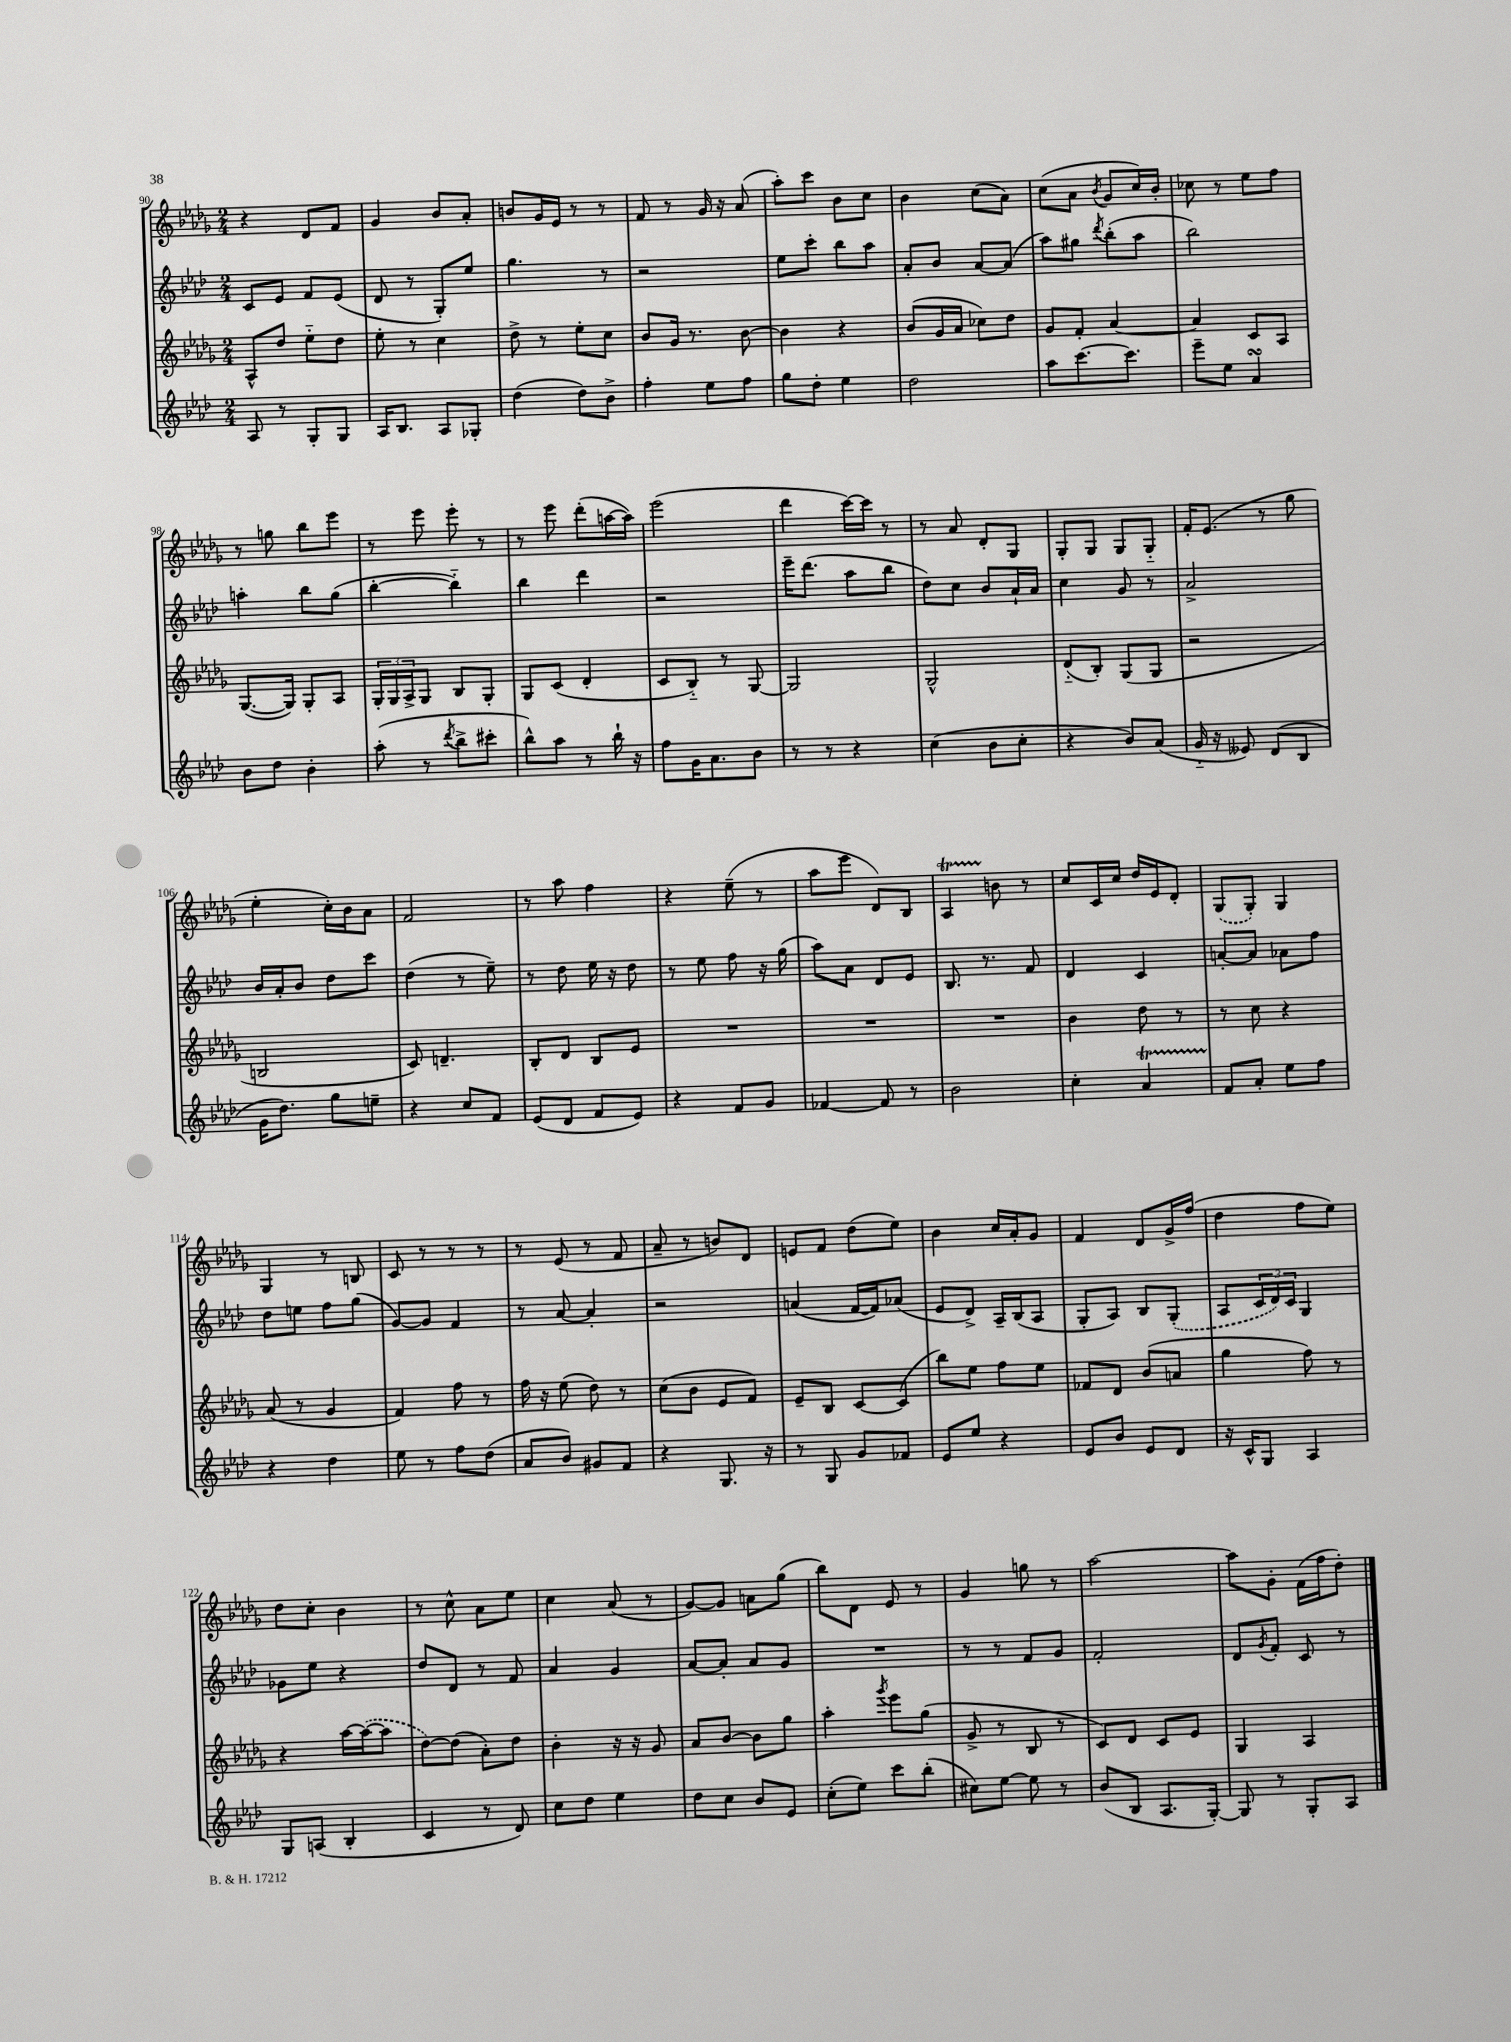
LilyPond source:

<<
\new StaffGroup <<
\new Staff = "s0" {
    \clef treble \key des \major \numericTimeSignature \time 2/4
    r4 des'8 f'8 |
    ges'4 bes'8 aes'8-. |
    b'8 ges'16 ees'16 r8 r8 |
    f'8 r8 ges'16 r16 aes'8( |
    aes''8-.) c'''8 bes'8 c''8 |
    bes'4 c''8( aes'8) |
    c''8( aes'8 \acciaccatura { bes'8 } ges'8 c''16) bes'16-. |
    ces''8 r8 ees''8 f''8 |
    r8 g''8 bes''8 ees'''8 |
    r8 ees'''8 ees'''8-. r8 |
    r8 ees'''8 des'''8-.( a''16~ a''16) |
    ees'''2( |
    des'''4 c'''16~) c'''16 r8 |
    r8 aes'8 des'8-. ges8 |
    ges8-. ges8 ges8 ges8-_ |
    f'16-. ees'8.( r8 ges''8 |
    ees''4-. c''16-.) bes'16 aes'8 |
    f'2 |
    r8 aes''8 f''4 |
    r4 ees''8--( r8 |
    aes''8 ees'''8 des'8) bes8 |
    aes4\startTrillSpan b'8\stopTrillSpan r8 |
    c''8 c'16 c''16 des''16 ees'16 des'8-. |
    \once \slurDashed ges8( ges8-.) ges4 |
    ges4 r8 b8 |
    c'8 r8 r8 r8 |
    r8 ees'8( r8 f'8 |
    aes'8-- r8 b'8) des'8 |
    e'8 f'8 des''8( ees''8) |
    bes'4 c''16 aes'16-. ges'8 |
    f'4 des'8 ges'16-> f''16( |
    des''4 f''8 ees''8) |
    des''8 c''8-. bes'4 |
    r8 c''8-^ aes'8 ees''8 |
    c''4 aes'8( r8 |
    ges'8~) ges'8 a'8 ges''8( |
    bes''8) des'8 ees'8 r8 |
    ges'4 g''8 r8 |
    aes''2~ |
    aes''8 ges'8-. f'16( f''16 des''8-.) \bar "|." |
}
\new Staff = "s1" {
    \clef treble \key aes \major \numericTimeSignature \time 2/4
    c'8 ees'8 f'8 ees'8( |
    des'8 r8 g8-.) ees''8 |
    g''4. r8 |
    r2 |
    ees''8 c'''8-. bes''8 aes''8 |
    aes'8-. bes'8 aes'8~ aes'8( |
    aes''8) gis''8 \acciaccatura { des'''8 } bes''8-.( aes''8 |
    bes''2) |
    a''4-. bes''8 g''8( |
    bes''4~-. bes''4-_) |
    bes''4 des'''4 |
    r2 |
    ees'''16-- des'''8.( aes''8 bes''8 |
    des''8) c''8 bes'8 aes'16-! aes'16 |
    c''4 g'8 r8 |
    aes'2-> |
    bes'16 aes'16-. bes'8 des''8 c'''8 |
    des''4( r8 ees''8--) |
    r8 des''8 ees''16 r16 des''8 |
    r8 ees''8 f''8 r16 g''16( |
    aes''8) aes'8 des'8 ees'8 |
    bes8. r8. f'8 |
    des'4 c'4 |
    a'8~-. a'8 aes'8 f''8 |
    des''8 e''8 f''8 g''8( |
    g'8~) g'8 f'4 |
    r8 aes'8~ aes'4-. |
    r2 |
    a'4( f'16~ f'16) aes'8( |
    ees'8 des'8->) aes16-- bes16( aes8 |
    g8-. aes8) bes8 \once \slurDashed g8-.( |
    aes8 \tuplet 3/2 { c'16 des'16) c'16 } g4 |
    ges'8 ees''8 r4 |
    des''8 des'8 r8 f'8 |
    aes'4 g'4 |
    aes'8~ aes'8-. aes'8 g'8 |
    R2 |
    r8 r8 f'8 g'8 |
    f'2-. |
    des'8 \acciaccatura { g'8 } f'8-. c'8 r8 \bar "|." |
}
\new Staff = "s2" {
    \clef treble \key des \major \numericTimeSignature \time 2/4
    aes8-^ des''8 ees''8-_ des''8 |
    ees''8-. r8 c''4 |
    des''8-> r8 ees''8-. c''8 |
    bes'8 ges'16 r8. bes'8~ |
    bes'4 r4 |
    bes'8( ges'16 aes'16 ces''8) des''8 |
    ges'8 f'8-. aes'4~ |
    aes'4 c'8 aes8 |
    ges8.~( ges16) ges8-. aes8 |
    \tuplet 3/2 { ges16-. ges16 aes16-> } ges8 bes8 ges8-. |
    ges8 c'8( des'4-. |
    c'8 bes8-_) r8 ges8~ |
    ges2 |
    ges2-^ |
    des'8-_( bes8-.) ges8( ges8 |
    r2 |
    b2 |
    c'8) d'4.-- |
    bes8-. des'8 bes8 ees'8 |
    R2 |
    R2 |
    R2 |
    bes'4 des''8 r8 |
    r8 c''8 r4 |
    aes'8( r8 ges'4 |
    f'4) f''8 r8 |
    f''16 r16 ees''8( des''8) r8 |
    c''8( bes'8 ees'8 f'8) |
    ees'8-- bes8 c'8~ c'8( |
    bes''8) ees''8 f''8 ees''8 |
    fes'8 des'8 bes'8( a'8 |
    ges''4 f''8) r8 |
    r4 aes''16~ \once \slurDashed aes''16~( aes''8 |
    des''8~) des''8( aes'8-.) des''8 |
    bes'4-. r16 r16 ges'8 |
    aes'8 bes'8~ bes'8 ges''8 |
    aes''4-. \acciaccatura { ges'''8 } ees'''8 ges''8( |
    ges'8-> r8 bes8 r8 |
    c'8) des'8 c'8 ees'8 |
    ges4 aes4 \bar "|." |
}
\new Staff = "s3" {
    \clef treble \key aes \major \numericTimeSignature \time 2/4
    aes8 r8 g8-. g8 |
    aes16 bes8. aes8 ges8-. |
    des''4( des''8) bes'8-> |
    f''4-. ees''8 f''8 |
    g''8 des''8-. ees''4 |
    des''2 |
    aes''8 c'''8.~ c'''8. |
    ees'''8-- ees''8 aes'4\turn |
    bes'8 des''8 bes'4-. |
    aes''8-.( r8 \acciaccatura { des'''8 } bes''8-> cis'''8-. |
    bes''8-^) aes''8 r8 bes''16-! r16 |
    f''8 g'16 aes'8. bes'8 |
    r8 r8 r4 |
    c''4( bes'8 c''8-. |
    r4 bes'8) aes'8( |
    g'16-_ r16 eeses'8) des'8( bes8 |
    g'16 des''8.) g''8 e''8-- |
    r4 c''8 f'8 |
    ees'8( des'8 f'8 ees'8) |
    r4 f'8 g'8 |
    fes'4~ fes'8 r8 |
    bes'2 |
    c''4-. aes'4\startTrillSpan |
    f'8\stopTrillSpan aes'8-. ees''8 f''8 |
    r4 des''4 |
    ees''8 r8 f''8 des''8( |
    aes'8 bes'8) gis'8 f'8 |
    r4 g8. r16 |
    r8 g8 g'8 fes'8 |
    ees'8 ees''8 r4 |
    ees'8 bes'8 ees'8 des'8 |
    r16 c'16-^ g8 aes4 |
    g8 a8( bes4-. |
    c'4 r8 des'8) |
    c''8 des''8 ees''4 |
    des''8 c''8 bes'8 ees'8 |
    c''8-.( ees''8) c'''8 bes''8-.( |
    cis''8) ees''8~ ees''8 r8 |
    bes'8( bes8 aes8. g16~-.) |
    g8 r8 g8-. aes8 \bar "|." |
}
>>
>>
\layout { \context { \Score currentBarNumber = #90 } }
